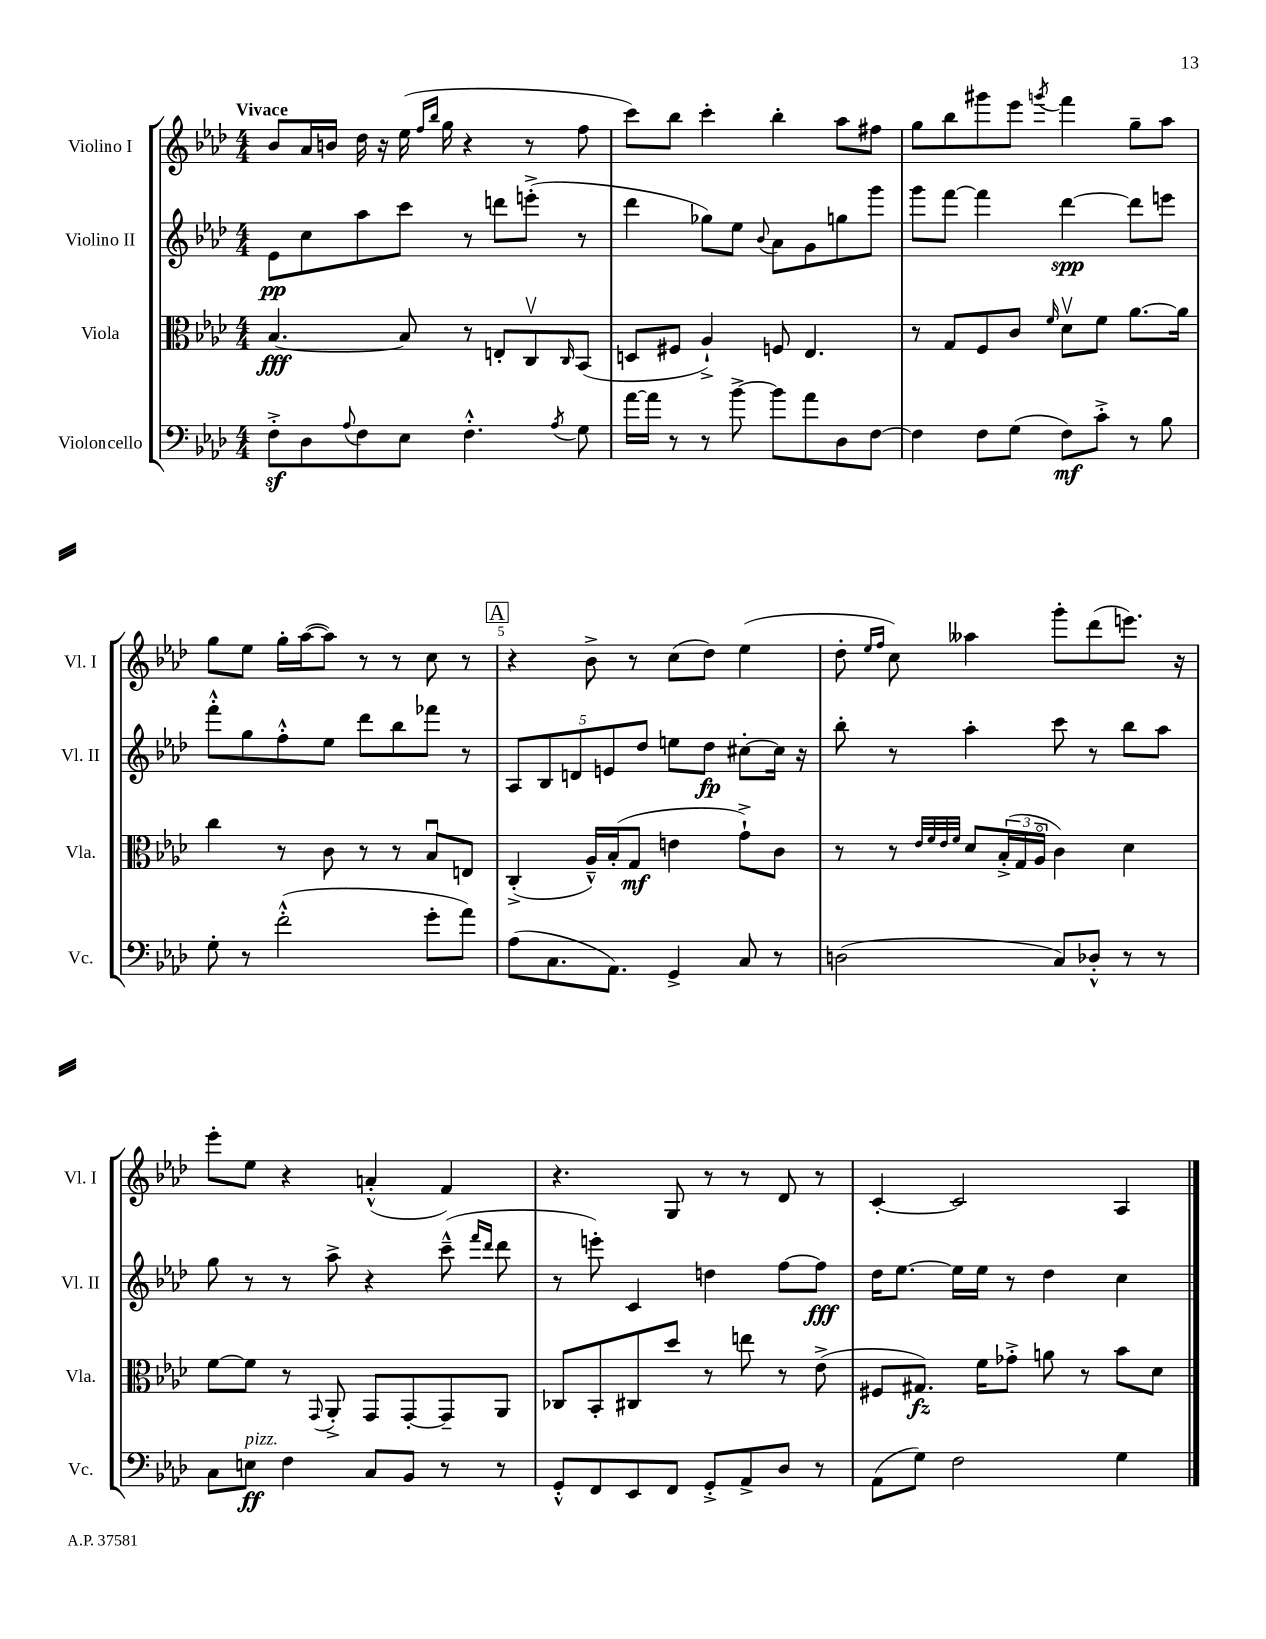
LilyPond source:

<<
\new StaffGroup <<
\new Staff = "s0" \with { instrumentName = "Violino I" shortInstrumentName = "Vl. I" } {
    \clef treble \key aes \major \numericTimeSignature \time 4/4 \tempo "Vivace"
    bes'8 aes'16 b'16 des''16 r16 ees''16( \grace { f''16 bes''16 } g''16 r4 r8 f''8 |
    c'''8) bes''8 c'''4-. bes''4-. aes''8 fis''8 |
    g''8 bes''8 gis'''8 ees'''8 \acciaccatura { g'''8 } f'''4 g''8-- aes''8 |
    g''8 ees''8 g''16-. aes''16~( aes''8) r8 r8 c''8 r8 |
    \mark \markup { \box "A" } r4 bes'8-> r8 c''8( des''8) ees''4( |
    des''8-. \grace { ees''16 f''16 } c''8) aeses''4 g'''8-. des'''8( e'''8.) r16 |
    ees'''8-. ees''8 r4 a'4-.-^( f'4) |
    r4. g8 r8 r8 des'8 r8 |
    c'4~-. c'2 aes4 \bar "|." |
}
\new Staff = "s1" \with { instrumentName = "Violino II" shortInstrumentName = "Vl. II" } {
    \clef treble \key aes \major \numericTimeSignature \time 4/4
    ees'8\pp c''8 aes''8 c'''8 r8 d'''8 e'''8-.->( r8 |
    des'''4 ges''8) ees''8 \appoggiatura { bes'8 } aes'8 g'8 g''8 g'''8 |
    g'''8 f'''8~ f'''4 des'''4~\spp des'''8 e'''8 |
    f'''8-.-^ g''8 f''8-.-^ ees''8 des'''8 bes''8 fes'''8 r8 |
    \mark \markup { \box "A" } \tuplet 5/4 { aes8 bes8 d'8 e'8 des''8 } e''8 des''8\fp cis''8~-. cis''16 r16 |
    bes''8-. r8 aes''4-. c'''8 r8 bes''8 aes''8 |
    g''8 r8 r8 aes''8-> r4 c'''8---^( \grace { f'''16 des'''16 } des'''8 |
    r8 e'''8-.) c'4 d''4 f''8~ f''8\fff |
    des''16 ees''8.~ ees''16 ees''16 r8 des''4 c''4 \bar "|." |
}
\new Staff = "s2" \with { instrumentName = "Viola" shortInstrumentName = "Vla." } {
    \clef alto \key aes \major \numericTimeSignature \time 4/4
    bes4.~\fff bes8 r8 e8-. c8\upbow \grace { c16 } bes,8( |
    d8 fis8 aes4-!->) f8 ees4. |
    r8 g8 f8 c'8 \grace { f'16 } des'8\upbow f'8 aes'8.~ aes'16 |
    c''4 r8 c'8 r8 r8 bes8\downbow e8 |
    \mark \markup { \box "A" } c4-.->( aes16---^) bes16-.( g8\mf e'4 g'8-!->) c'8 |
    r8 r8 \grace { ees'32 f'32 ees'32 f'32 } des'8 \tuplet 3/2 { bes16-.->( g16 aes16\flageolet } c'4) des'4 |
    f'8~ f'8 r8 \appoggiatura { g,8 } aes,8-.-> g,8 g,8~-. g,8-- aes,8 |
    ces8 bes,8-. cis8 des''8 r8 e''8 r8 ees'8->( |
    fis8 gis8.\fz) f'16 ges'8-.-> a'8 r8 bes'8 des'8 \bar "|." |
}
\new Staff = "s3" \with { instrumentName = "Violoncello" shortInstrumentName = "Vc." } {
    \clef bass \key aes \major \numericTimeSignature \time 4/4
    f8-.->\sf des8 \appoggiatura { aes8 } f8 ees8 f4.-.-^ \acciaccatura { aes8 } g8 |
    aes'16~ aes'16 r8 r8 bes'8~-> bes'8 aes'8 des8 f8~ |
    f4 f8 g8( f8\mf) c'8-.-> r8 bes8 |
    g8-. r8 f'2-.-^( g'8-. aes'8) |
    \mark \markup { \box "A" } aes8( c8. aes,8.) g,4-> c8 r8 |
    d2( c8) des8-.-^ r8 r8 |
    c8 e8\ff^\markup { \italic "pizz." } f4 c8 bes,8 r8 r8 |
    g,8-.-^ f,8 ees,8 f,8 g,8-.-> aes,8-> des8 r8 |
    aes,8( g8) f2 g4 \bar "|." |
}
>>
>>
\layout { \context { \Score \override BarNumber.break-visibility = ##(#f #t #t) barNumberVisibility = #(every-nth-bar-number-visible 5) } }
